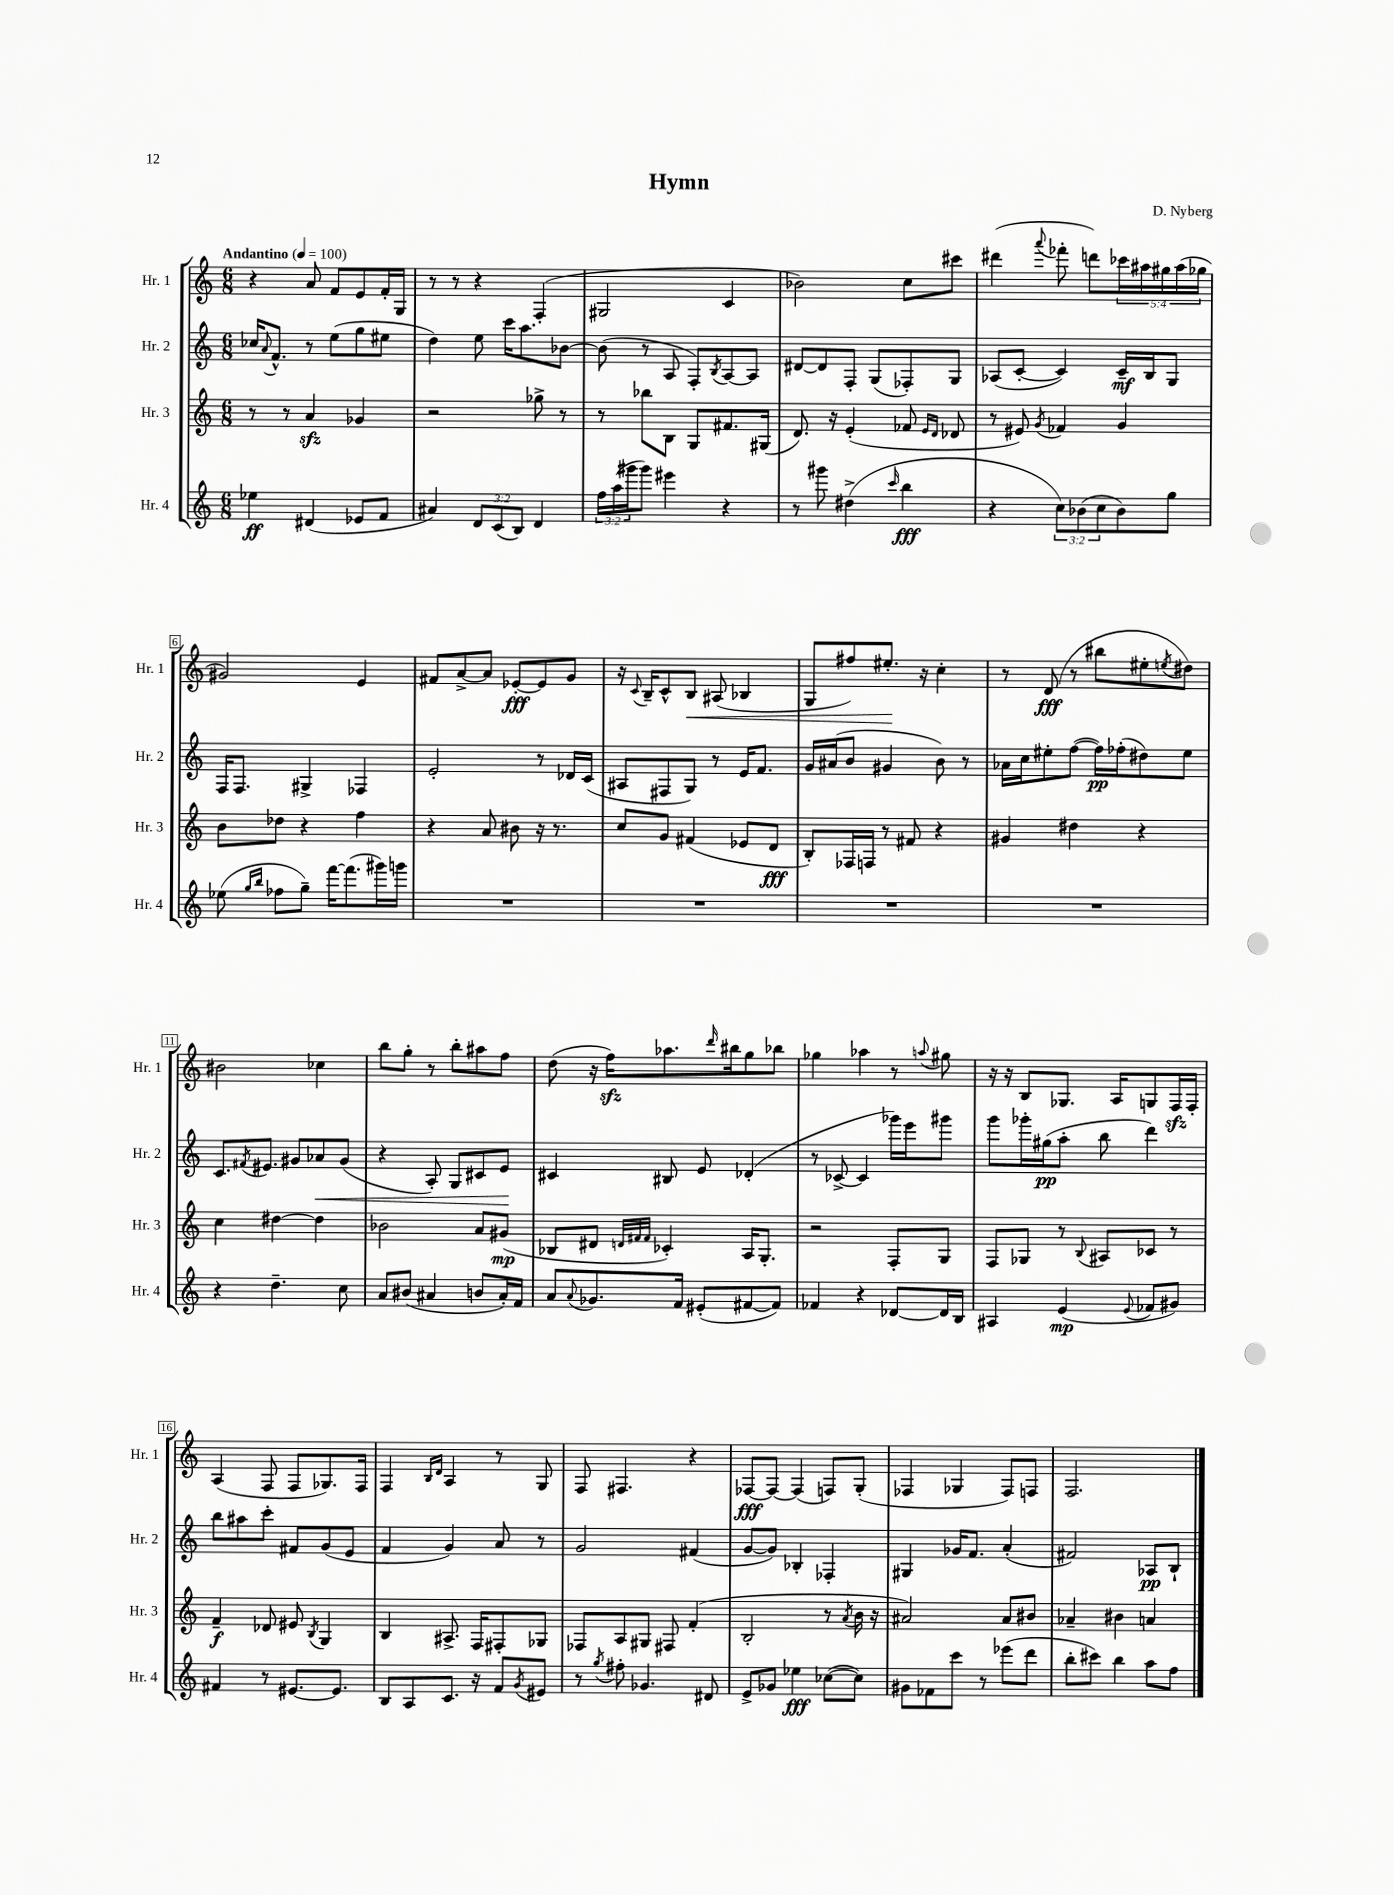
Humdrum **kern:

**kern	**kern	**kern	**kern
*staff4	*staff3	*staff2	*staff1
*clefG2	*clefG2	*clefG2	*clefG2
*k[]	*k[]	*k[]	*k[]
*M6/8	*M6/8	*M6/8	*M6/8
*MM100	*MM100	*MM100	*MM100
4ee-\	8r	16cc-/LK	4r
.	.	8qqa/	.
.	.	8.f^^/J	.
.	8r	.	.
(4d#/	4a/	8r	8a/
.	.	(8ee\L	8f/L
8e-/L	4g-/	8gg\	8e/
8f/J	.	8ee#\J	16f'/L
.	.	.	16G/JJ
=	=	=	=
4a#/)	2r	4dd\)	8r
.	.	.	8r
12d/L	.	8ee\	4r
(12c/	.	.	.
.	.	16ccc\LK	.
12B/J)	.	.	.
.	.	8.aa\	.
4d/	8gg-^\	.	(4F'/
.	8r	[8b-\J	.
=	=	=	=
24ff\LL	8r	(8b-\]	2G#/
(24aa\	.	.	.
24ggg#\J	.	.	.
8ggg#\J)	8bb-\L	8r	.
4eee#\	8B\J	8A/	.
.	8G/L	8F'/L)	.
.	.	8qB/	.
4r	8.f#/	[8A/	4c/
.	.	8A/]J	.
.	(16G#/Jk	.	.
=	=	=	=
8r	8.d/)	[8d#/L	2b-\)
8ggg#\	.	8d#/]	.
.	16r	.	.
(4dd#^\	(4e'/	8F'/J	.
.	.	(8G/L	.
16qqccc/	.	.	.
4bb\	8f-/	8F-'/)	8cc\L
.	16qqe/LL	.	.
.	16qqd/JJ	.	.
.	8d-/	8G/J	8ccc#\J
=	=	=	=
4r	8r	(8A-/L	(4ddd#\
.	8e#/)	[8c'/J	.
.	8qg/	.	8qqaaa/
12cc\L)	4f-/	4c/])	8fff-'\
(12b-\	.	.	.
.	.	.	8ddd\L)
12cc\	.	.	.
8b-\)	4g/	16c~/LL	20ccc-\L
.	.	.	20aa#\
.	.	16B/J	.
.	.	.	20gg#\
8gg\J	.	8G/J	.
.	.	.	(20aa#\
.	.	.	20gg-\JJ
=	=	=	=
(8ee-\	8b\L	16F/LK	2g#/)
.	.	8.F/J	.
16qqgg/LL	.	.	.
16qqbb/JJ	.	.	.
8ff-\L	8dd-\J	.	.
8gg~\J)	4r	4G#^/	.
[16fff\LK	.	.	.
(8.fff\]	.	.	.
.	4ff\	4F-/	4e/
16ggg#\L)	.	.	.
16ggg\JJ	.	.	.
=	=	=	=
2.r	4r	2e'/	8f#/L
.	.	.	[8a^/
.	8a/	.	8a/]J
.	8b#\	.	[8e-'/L
.	16r	8r	8e-/]
.	8.r	.	.
.	.	16d-/LL	8g/J
.	.	(16c/JJ	.
=	=	=	=
2.r	8cc/L	8A#/L	16r
.	.	.	8qqc/
.	.	.	16B~/LK
.	8g/J	8F#/	8c^^/
.	(4f#/	8G/J)	8B/J
.	.	8r	(8A#/
.	8e-/L	16e/LK	4B-/
.	.	8.f/J	.
.	8d/J	.	.
=	=	=	=
2.r	8B'/L)	16g/LL	8G/L
.	.	(16a#/J	.
.	16F-/L	8b/J	8ff#/)
.	16F/JJ	.	.
.	8r	4g#/	8.ee#'/J
.	8f#/	.	.
.	.	.	16r
.	4r	8b\)	4cc'\
.	.	8r	.
=	=	=	=
2.r	4g#/	16a-\LL	8r
.	.	16cc\J	.
.	.	8ee#'\	(8d/
.	4dd#\	([8ff\J	8r
.	.	16ff\]LL)	8bb#\L
.	.	(16ff-'\J	.
.	4r	8dd#\)	8ee#'\
.	.	.	8qee/
.	.	8ee#\J	8dd#\J)
=	=	=	=
4r	4cc\	8.c/L	2b#\
.	.	8qf#/	.
.	.	8.e#/J	.
4.dd~\	[4dd#\	.	.
.	.	8g#/L	.
.	4dd#\]	8a-/	4cc-\
8cc\	.	(8g#/J	.
=	=	=	=
8a/L	2b-\	4r	8bb\L
(8b#/J	.	.	8gg'\J
4a#/	.	8A'/)	8r
.	.	8G/L	8bb'\L
8b/L	8a/L	8c#/	8aa#\
16a#'/L)	(8g#/J	8e/J	8ff\J
16f/JJ	.	.	.
=	=	=	=
8a/L	8B-/L	4c#/	(8dd\
8qqa/	.	.	.
8.g-/	8d#/J	.	16r
.	.	.	16ff\LK)
.	32qqd/LLL	.	.
.	32qqf#/	.	.
.	32qqf#/JJJ	.	.
.	4c-'/)	8B#/	8.aa-\
16f/Jk	.	.	.
(8e#'/L	.	8e/	.
.	.	.	16qqddd/
.	.	.	16bb#\k
[8f#/	16A/LK	(4d-'/	8gg\
.	8.G'/J	.	.
8f#/]J)	.	.	8bb-\J
=	=	=	=
4f-/	2r	8r	4gg-\
.	.	[8c-^/	.
4r	.	4c-/]	4aa-\
[8d-/L	8F'/L	16ggg-\LL)	8r
.	.	16eee\J	.
.	.	.	8qqaa/
16d-/]L	8G/J	8ggg#\J	8gg#\
16B/JJ	.	.	.
=	=	=	=
4A#/	8F/L	8ggg\L	16r
.	.	.	16r
.	8G-/J	16ggg-'\L	8B/L
.	.	(16gg#\J	.
(4e/	8r	8aa'\J	8.G-/J
.	8qqB/	.	.
.	8A#/L	8bb\	.
.	.	.	16A/LK
8qqe/	.	.	.
8f-/L	8c-/J	4ddd\)	8G/
8g#/J)	8r	.	16F/L
.	.	.	16F'/JJ
=	=	=	=
4f#/	4f~/	8bb\L	(4A/
.	.	8aa#\	.
8r	8d-/	8ccc'\J	8F/
[8.e#/L	8e#/	8f#/L	8F/L
.	8qB/	.	.
.	4G/	(8g/	8.G-/)
8.e#/]J	.	.	.
.	.	8e/J	.
.	.	.	16F/Jk
=	=	=	=
8B/L	4B/	4f/	4F/
8A/	.	.	.
.	.	.	16qqB/LL
.	.	.	16qqd/JJ
8.c/J	8.A#^/	4g/)	4A/
16r	16F/LK	.	.
8f/L	8F#'/	8a/	8r
8qg/	.	.	.
8e#/J	8G-/J	8r	8G/
=	=	=	=
8r	8F-/L	2g/	8F/
8qgg/	.	.	.
8ff#'\	8A/	.	4.F#/
4.g-/	8G#/J	.	.
.	8F#/	.	.
.	(4f'/	(4f#/	4r
8d#/	.	.	.
=	=	=	=
8e^/L	2B'/	[8g/L	[8F-/L
8g-/J	.	8g/]J)	8F-/_J
4ee-\	.	4B-'/	(4F-/]
([8cc-\L	8r	4F-'/	8F/L)
.	8qa/	.	.
8cc-\]J)	16b\	.	(8G'/J
.	16r	.	.
=	=	=	=
8g#\L	2a#/)	4G#/	4F-/
8f-\	.	.	.
8ccc\J	.	16g-/LK	4G-/
.	.	8.f/J	.
8r	.	.	.
(8eee-\L	8a#/L	(4a'/	8F-/L)
8ddd\J	8b#/J	.	8F/J
=	=	=	=
8bb'\L	4a-~/	2f#/)	2.F/
8ccc#\J)	.	.	.
4bb\	4b#\	.	.
8aa\L	4a/	8A-/L	.
8ff\J	.	8B`/J	.
==	==	==	==
*-	*-	*-	*-
